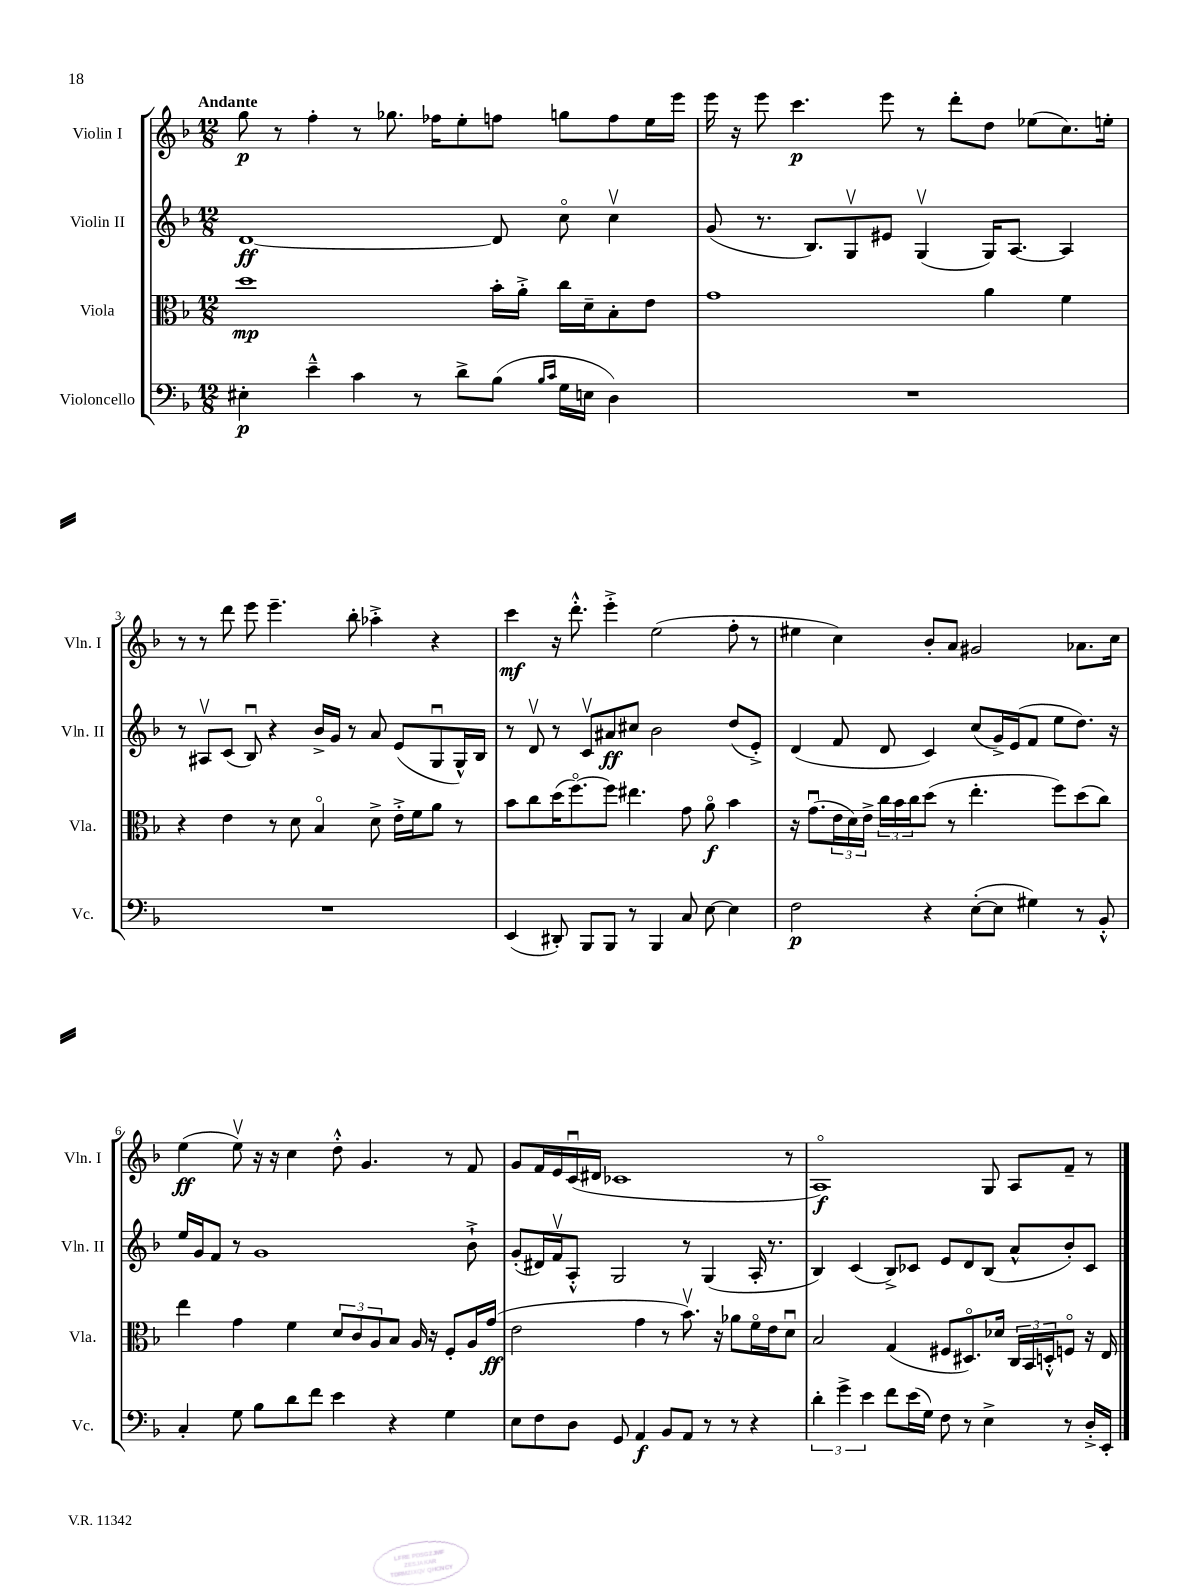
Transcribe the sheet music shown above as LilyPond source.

<<
\new StaffGroup <<
\new Staff = "s0" \with { instrumentName = "Violin I" shortInstrumentName = "Vln. I" } {
    \clef treble \key f \major \numericTimeSignature \time 12/8 \tempo "Andante"
    g''8\p r8 f''4-. r8 ges''8. fes''16 e''8-. f''8 g''8 f''8 e''16 e'''16 |
    e'''16 r16 e'''8 c'''4.\p e'''8 r8 d'''8-. d''8 ees''8( c''8.) e''16-. |
    r8 r8 d'''8 e'''8 e'''4.-- bes''8-. aes''4-.-> r4 |
    c'''4\mf r16 d'''8.-.-^ e'''4-.-> e''2( f''8-. r8 |
    eis''4 c''4) bes'8-. a'8 gis'2 aes'8. c''16 |
    e''4\ff( e''8\upbow) r16 r16 c''4 d''8-.-^ g'4. r8 f'8 |
    g'8 f'16 e'16 c'16\downbow( dis'16 ces'1 r8 |
    a1\flageolet\f) g8 a8 f'8-- r8 \bar "|." |
}
\new Staff = "s1" \with { instrumentName = "Violin II" shortInstrumentName = "Vln. II" } {
    \clef treble \key f \major \numericTimeSignature \time 12/8
    d'1~\ff d'8 c''8\flageolet c''4\upbow |
    g'8( r8. bes8.) g8\upbow eis'8 g4\upbow( g16) a8.~ a4 |
    r8 ais8\upbow c'8( bes8\downbow) r4 bes'16-> g'16 r8 a'8 e'8( g8\downbow g16-^) bes16 |
    r8 d'8\upbow r8 c'8\upbow ais'8\ff cis''8 bes'2 d''8( e'8-.->) |
    d'4( f'8 d'8 c'4) c''8( g'16->) e'16( f'8 e''8 d''8.) r16 |
    e''16 g'16 f'8 r8 g'1 bes'8-!-> |
    g'8-.( dis'16) f'16\upbow a8-.-^ g2 r8 g4( a16-. r8. |
    bes4) c'4( bes8->) ces'8 e'8 d'8 bes8( a'8-^ bes'8-.) ces'8 \bar "|." |
}
\new Staff = "s2" \with { instrumentName = "Viola" shortInstrumentName = "Vla." } {
    \clef alto \key f \major \numericTimeSignature \time 12/8
    d''1\mp bes'16-. a'16-.-> c''16 d'16-- bes8-. e'8 |
    g'1 a'4 f'4 |
    r4 e'4 r8 d'8 bes4\flageolet d'8-> e'16-.-> f'16 a'8 r8 |
    bes'8 c''8 d''16( f''8.~\flageolet) f''8 eis''4. g'8 a'8\flageolet\f bes'4 |
    r16 g'8.\downbow( \tuplet 3/2 { e'16 d'16) e'16-> } \tuplet 3/2 { c''16 bes'16 c''16 } d''8( r8 e''4.-. f''8) d''8( c''8) |
    e''4 g'4 f'4 \tuplet 3/2 { d'8 c'8 a8 } bes8 a16 r16 f8-. a16 g'16\ff( |
    e'2 g'4 r8 bes'8.\upbow) r16 aes'8 f'16\flageolet e'16 d'8\downbow |
    bes2 g4( fis8 dis8.\flageolet) des'16 \tuplet 3/2 { c16 bes,16 d16-.-^ } f8\flageolet r16 e16 \bar "|." |
}
\new Staff = "s3" \with { instrumentName = "Violoncello" shortInstrumentName = "Vc." } {
    \clef bass \key f \major \numericTimeSignature \time 12/8
    eis4-.\p e'4---^ c'4 r8 d'8-> bes8( \grace { bes16 c'16 } g16 e16 d4) |
    R1. |
    R1. |
    e,4( dis,8-.) bes,,8 bes,,8 r8 bes,,4 c8 e8~ e4 |
    f2\p r4 e8~-.( e8 gis4) r8 bes,8-.-^ |
    c4-. g8 bes8 d'8 f'8 e'4 r4 g4 |
    e8 f8 d8 g,8 a,4\f bes,8 a,8 r8 r8 r4 |
    \tuplet 3/2 { d'4-. g'4-> e'4 } f'8 e'16( g16) f8 r8 e4-> r8 d16-.-> e,16-. \bar "|." |
}
>>
>>
